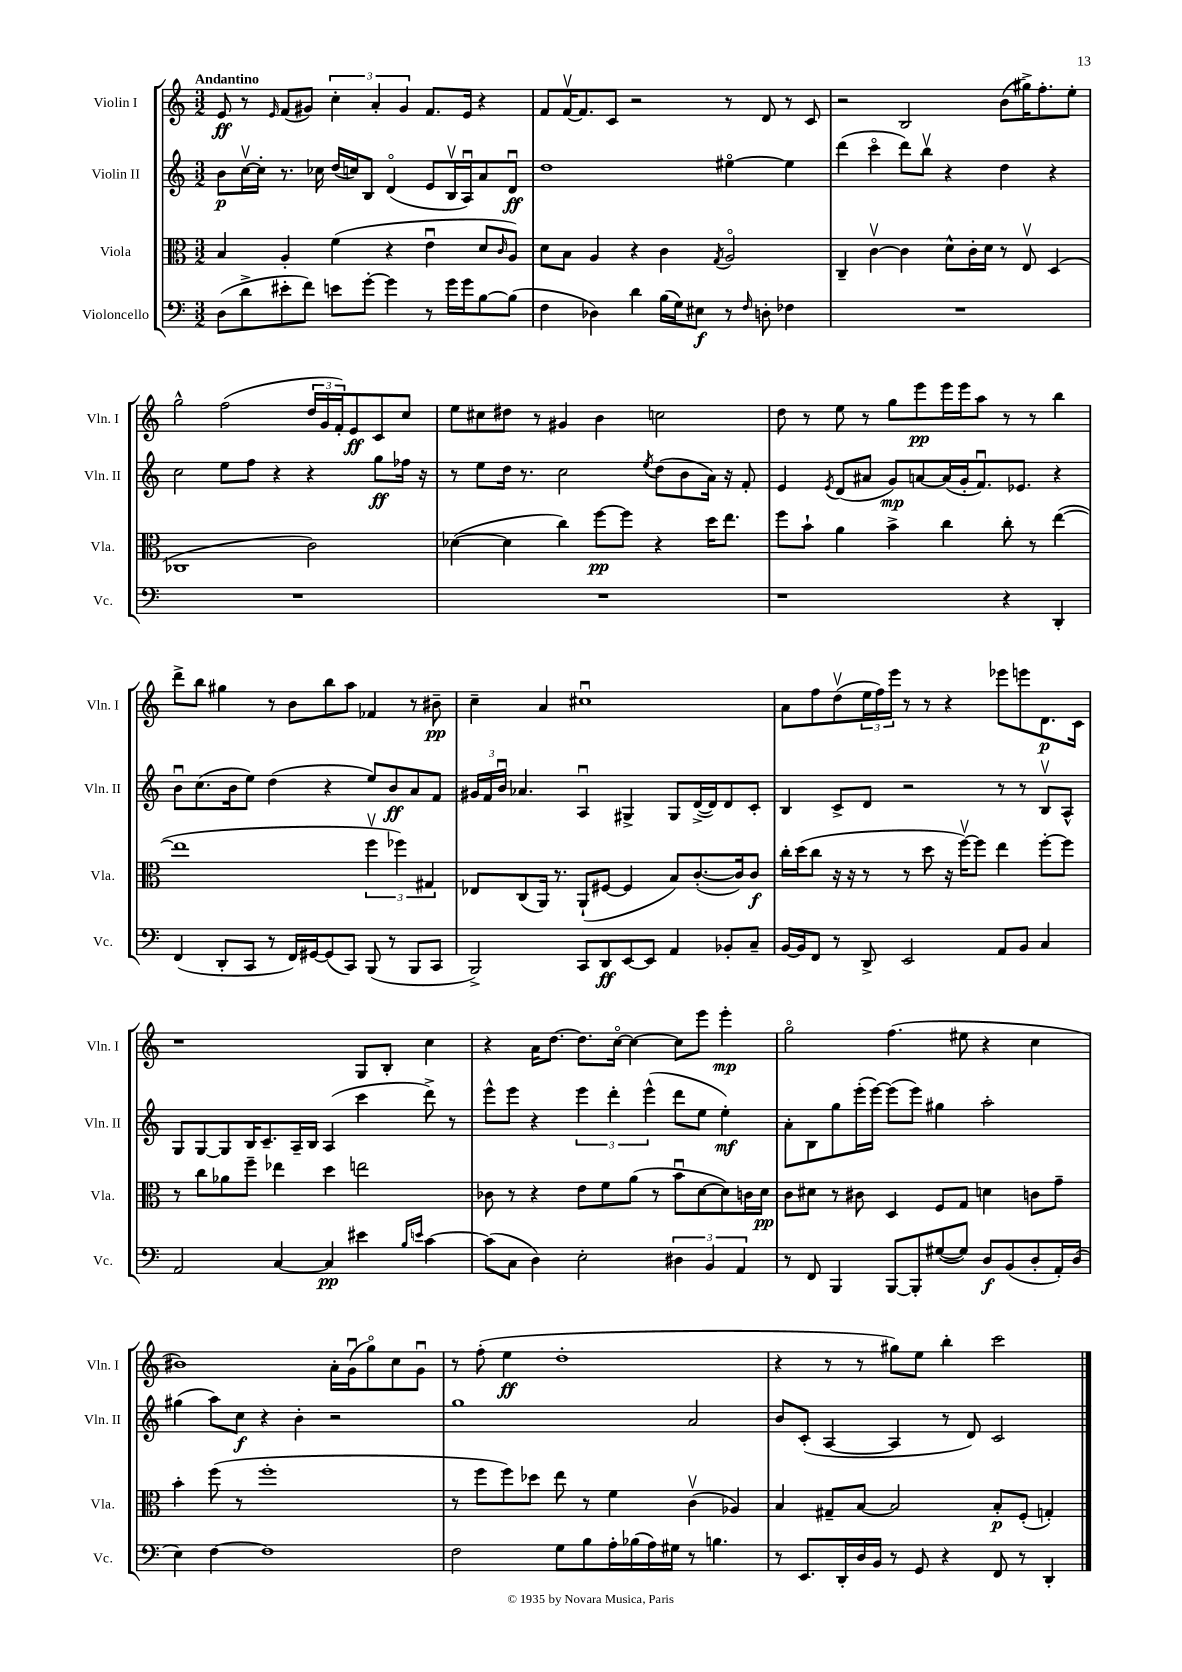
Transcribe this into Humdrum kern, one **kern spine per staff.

**kern	**kern	**kern	**kern
*staff4	*staff3	*staff2	*staff1
*clefF4	*clefC3	*clefG2	*clefG2
*k[]	*k[]	*k[]	*k[]
*M3/2	*M3/2	*M3/2	*M3/2
(8D	4B	8b	8e
8d^	.	[16ccv	8r
.	.	16cc']	.
.	.	.	16qqe
8e#'	4A'	8.r	(8f
8f)	.	.	8g#)
.	.	16cc-	.
8e	(4f	(16dd	6cc'
.	.	16cc)	.
[8g'	.	8B	.
.	.	.	6a'
4g]	4r	(4do	.
.	.	.	6g#
8r	4eu	8e	8.f
16g	.	16Bv	.
16g	.	16Au)	16e
[8B	8d	8a	4r
.	16qqc	.	.
(8B]	8A)	8du	.
=	=	=	=
4F	8d	1dd	8f
.	8B	.	[16fv
.	.	.	8.f]
4D-)	4A	.	.
.	.	.	8c
4d	4r	.	2r
(16B	4c	.	.
16G)	.	.	.
8E#	.	.	.
.	8qG	.	.
8r	2Ao	[4ee#o	8r
16qqF	.	.	.
8D'	.	.	8d
4F-	.	4ee#]	8r
.	.	.	8c
=	=	=	=
1.r	4C~	(4ddd	2r
.	[4cv	4ccco	.
.	4c]	8ddd)	2B
.	.	8bbv	.
.	8d^^	4r	.
.	16c'	.	.
.	16d	.	.
.	8r	4dd	(8b
.	8Ev	.	16gg#^)
.	.	.	8.ff'
.	(4D	4r	.
.	.	.	8ee'
=	=	=	=
1.r	1C-	2cc	2gg^^
.	.	8ee	(2ff
.	.	8ff	.
.	.	4r	.
.	2c)	4r	24dd
.	.	.	24g
.	.	.	24f')
.	.	.	8e
.	.	8gg	8c
.	.	16ff-	8cc
.	.	16r	.
=	=	=	=
1.r	([4d-	8r	8ee
.	.	8ee	8cc#
.	4d-]	16dd	8dd#
.	.	8.r	.
.	.	.	8r
.	4cc)	2cc	4g#
.	[8ff	.	4b
.	8ff]	.	.
.	.	8qee	.
.	4r	(8dd	2cc
.	.	8b	.
.	16dd	16a)	.
.	8.ee	16r	.
.	.	8f'	.
=	=	=	=
1r	8ff	4e	8dd
.	8b`	.	8r
.	.	8qe	.
.	4a	(8d	8ee
.	.	8a#	8r
.	4b^	8g)	8gg
.	.	[8a	8eee
.	4cc	(16a]	16eee
.	.	16g'	16eee
.	.	8.fu)	8aa
4r	8cc'	.	8r
.	.	8.e-	.
.	8r	.	8r
4DD'	([4ee	4r	4bb
=	=	=	=
(4FF	1ee]	8bu	8ddd^
.	.	(8.cc	8bb
8DD'	.	.	4gg#
.	.	16b	.
8CC	.	8ee)	.
8r	.	(4dd	8r
16FF)	.	.	8b
[16GG#	.	.	.
(8GG#]	.	4r	8bb
8CC)	.	.	8aa
(8BBB	6ffv	8ee)	4f-
8r	.	8b	.
.	6ff-)	.	.
8BBB	.	8a	8r
.	6G#	.	.
8CC	.	8f	8b#~
=	=	=	=
2BBB^)	8E-	24g#	4cc~
.	.	24f	.
.	.	24bu	.
.	(8C	4.a-	.
.	16AA)	.	4a
.	8.r	.	.
8CC	(8AA`	4Au	1cc#u
8DD	[8F#	.	.
[8EE	4F#]	4G#^	.
8EE]	.	.	.
4AA	8B)	8G#	.
.	([8.c'	([16d^	.
.	.	16d])	.
8BB-'	.	8d	.
.	16c])	.	.
8C~	8c	8c'	.
=	=	=	=
[16BB	16cc'	4B	8a
16BB]	(16dd	.	.
8FF	8cc	.	8ff
8r	16r	8c^	(8ddv
.	16r	.	.
8DD^	8r	8d	24ee
.	.	.	24ff)
.	.	.	24eee
2EE	8r	2r	8r
.	8dd	.	8r
.	16r	.	4r
.	[16ffv)	.	.
.	8ff]	.	.
8AA	4ee	8r	8eee-
8BB	.	8r	8eee
4C	[8ff'	8Bv	8.d
.	8ff]	8A^^	.
.	.	.	16c
=	=	=	=
2AA	8r	8G	1r
.	8cc	[8G	.
.	8a-	8G]	.
.	8ff~	16B	.
.	.	8.c~	.
[4C	4ee-	.	.
.	.	16A~	.
.	.	16B	.
4C]	4dd	(4A	.
4e#	2ee	4ccc	8G
.	.	.	8B'
16qqB	.	.	.
16qqe	.	.	.
[4c	.	8ddd^)	4cc
.	.	8r	.
=	=	=	=
(8c]	8c-	8eee^^	4r
8C	8r	8eee	.
4D)	4r	4r	16a
.	.	.	[8.dd
2E'	8e	6eee	8.dd]
.	8f	.	.
.	.	6ddd'	.
.	.	.	[16cco
.	(8a	.	4cc_
.	.	(6eee^^	.
.	8r	.	.
6D#	8bu	8ddd	8cc]
.	[8d	8ee	8eee
6BB	.	.	.
.	8d])	4ee')	4eee'
6AA	.	.	.
.	16c	.	.
.	16d	.	.
=	=	=	=
8r	8c	8a'	2ggo
8FF	8d#	8B	.
4BBB	8r	8gg	.
.	8c#	(16eee'	.
.	.	[16eee)	.
[8BBB	4D	(8eee]	(4.ff
8BBB']	.	8eee)	.
([8G#	8F	4gg#	.
8G#])	8G	.	8ee#
8D	4d	2aa'	4r
(8BB	.	.	.
8D'	8c	.	4cc
16AA')	8g~	.	.
(16D	.	.	.
=	=	=	=
4E)	4b'	(4gg#	1b#)
[4F	(8ff	8aa)	.
.	8r	8cc	.
1F]	1ff'	4r	.
.	.	4b'	.
.	.	2r	16a'
.	.	.	(16gu
.	.	.	8ggo)
.	.	.	8cc
.	.	.	8gu
=	=	=	=
2F	8r	1gg	8r
.	8ff	.	(8ff'
.	8ff)	.	4ee
.	8dd-	.	.
8G	8ee	.	1dd'
8B	8r	.	.
16A'	4f	.	.
(16B-	.	.	.
16A)	.	.	.
16G#	.	.	.
8r	(4cv	2a	.
4.B	.	.	.
.	4A-)	.	.
=	=	=	=
8r	4B	8b	4r
8.EE	.	(8c'	.
.	8G#~	[4A	8r
16DD'	.	.	.
16D	[8B	.	8r
16BB	.	.	.
8r	2B]	4A]	8gg#)
8GG	.	.	8ee
4r	.	8r	4bb'
.	.	8d)	.
8FF	8B'	2c	2ccc
8r	(8F'	.	.
4DD'	4G')	.	.
==	==	==	==
*-	*-	*-	*-
